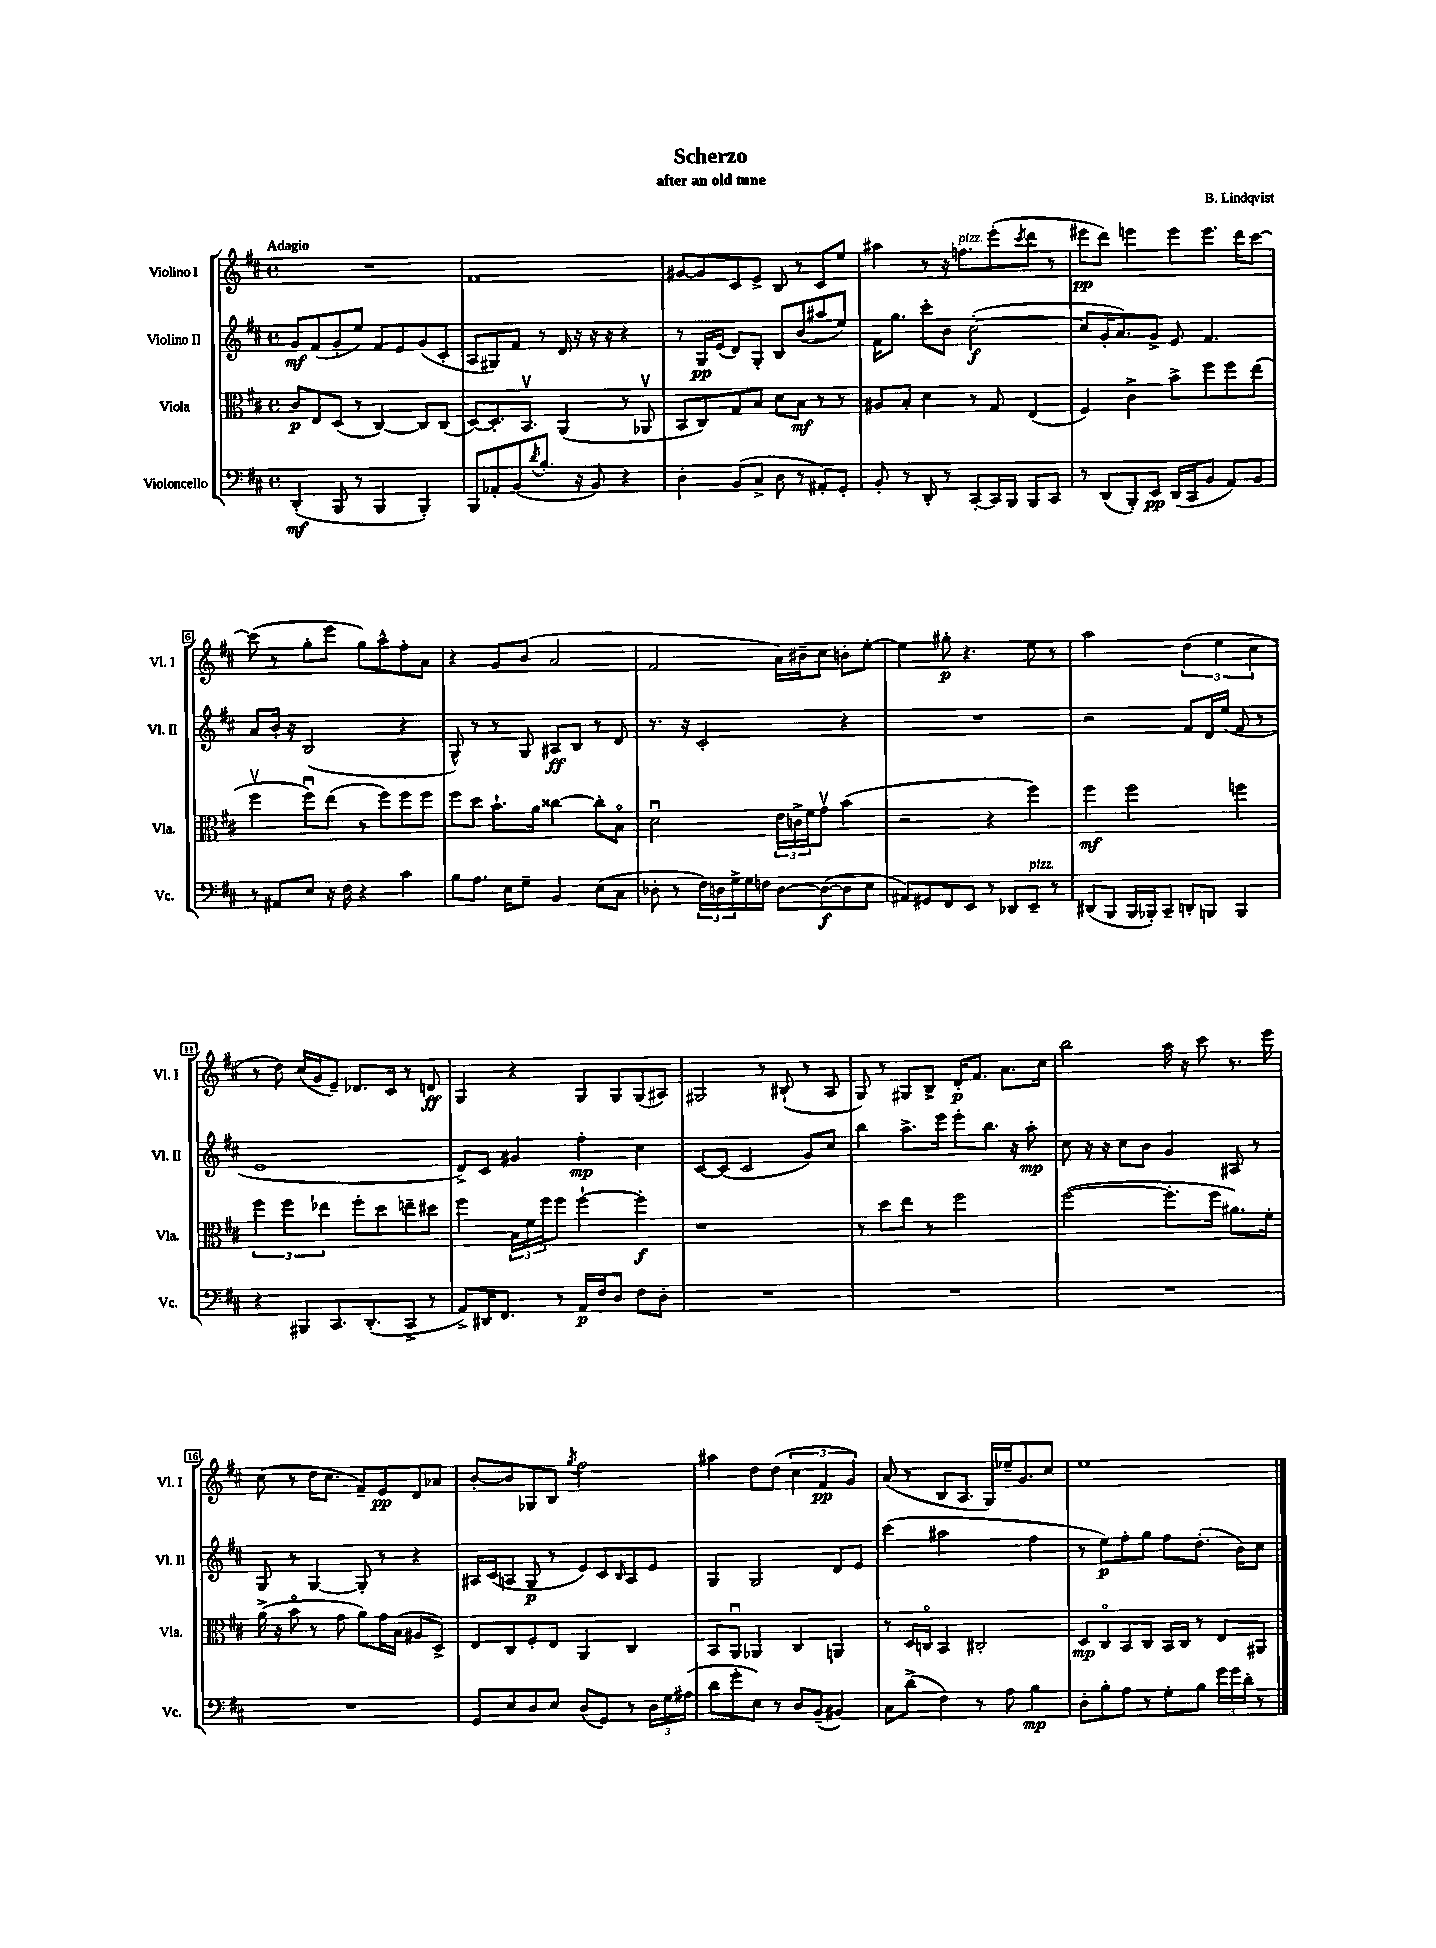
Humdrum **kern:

**kern	**dynam	**kern	**dynam	**kern	**dynam	**kern	**dynam
*part4	*part4	*part3	*part3	*part2	*part2	*part1	*part1
*staff4	*staff4	*staff3	*staff3	*staff2	*staff2	*staff1	*staff1
*I"Violoncello	*	*I"Viola	*	*I"Violino II	*	*I"Violino I	*
*I'Vc.	*	*I'Vla.	*	*I'Vl. II	*	*I'Vl. I	*
*clefF4	*	*clefC3	*	*clefG2	*	*clefG2	*
*k[f#c#]	*	*k[f#c#]	*	*k[f#c#]	*	*k[f#c#]	*
*M4/4	*	*M4/4	*	*M4/4	*	*M4/4	*
*met(c)	*	*met(c)	*	*met(c)	*	*met(c)	*
=1	=1	=1	=1	=1	=1	=1	=1
!	!	!	!	!	!	!LO:TX:a:B:t=Adagio	!
(4DD'/	mf	8c#/L	p	8g/L	mf	1r	.
.	.	8E/	.	(8f#/	.	.	.
8BBB/	.	(8D/J	.	8g'/	.	.	.
8r	.	8r	.	8ee/J)	.	.	.
4BBB/	.	[4C#/)	.	8f#/L	.	.	.
.	.	.	.	8e/	.	.	.
4BBB'/)	.	8C#/L]	.	(8g/	.	.	.
.	.	(8C#/J	.	8c#'/J	.	.	.
=2	=2	=2	=2	=2	=2	=2	=2
8BBB/L	.	[8D/L)	.	8A/L	.	1f#	.
8AA-X'/	.	8.D'/]	.	8G#X/)	.	.	.
(8BB/	.	.	.	8f#/J	.	.	.
.	.	8.BBv/J	.	.	.	.	.
8qd/	.	.	.	.	.	.	.
8.B'/J	.	.	.	8r	.	.	.
.	.	(4AA/	.	16d/	.	.	.
16r	.	.	.	16r	.	.	.
8BB/)	.	.	.	16r	.	.	.
.	.	.	.	16r	.	.	.
4r	.	8r	.	4r	.	.	.
.	.	8AA-Xv/	.	.	.	.	.
=3	=3	=3	=3	=3	=3	=3	=3
4D'\	.	8BB/L	.	8r	.	[8g#X/L	.
.	.	8C#/)	.	16G/LL	pp	8g#/]	.
.	.	.	.	(16e/JJ	.	.	.
(8BB/L	.	8G/	.	8d/L)	.	8c#/	.
8C#^/J	.	8B/J	.	8G'/J	.	8e^/J	.
8D\	.	8d\L	.	8B/L	.	8B/	.
8r	.	8B\J	mf	(8b/	.	8r	.
8AA#X'/L)	.	8r	.	8aa#X/	.	8c#/L	.
8GG'/J	.	8r	.	8ee/J)	.	8ee/J	.
=4	=4	=4	=4	=4	=4	=4	=4
8BB'/	.	8A#X/L	.	16f#\KL	.	4aa#X\	.
.	.	.	.	8.gg\J	.	.	.
8r	.	8B'/J	.	.	.	.	.
8DD'/	.	4d\	.	8ccc#'\L	.	8r	.
8r	.	.	.	8b\J	.	16r	.
!	!	!	!	!	!	!LO:TX:a:i:t=pizz.	!
.	.	.	.	.	.	8.ffn\L	.
[8CC#'/L	.	8r	.	([2cc#'\	f	.	.
16CC#/L]	.	8G/	.	.	.	(8eee'\	.
16BBB/JJ	.	.	.	.	.	.	.
.	.	.	.	.	.	8qccc#/	.
8BBB/L	.	(4E/	.	.	.	8ddd\J	.
8CC#/J	.	.	.	.	.	8r	.
=5	=5	=5	=5	=5	=5	=5	=5
8r	.	4F#/)	.	8cc#/L]	.	8eee#X\L	pp
(8DD/L	.	.	.	16g'/K	.	8ddd\J)	.
.	.	.	.	8.a/)	.	.	.
8BBB'/)	.	4c#^\	.	.	.	4eeen\	.
8EE/J	pp	.	.	8g^/J	.	.	.
(16DD/LL	.	8b^\L	.	8e/	.	8eee\L	.
16CC#/J	.	.	.	.	.	.	.
8BB/J	.	8ff#\	.	4.f#/	.	8.eee\J	.
8AA/L)	.	8ff#\	.	.	.	.	.
.	.	.	.	.	.	16ddd\KL	.
8BB/J	.	(8ee\J	.	.	.	[8ccc#\J	.
!!LO:LB:g=z
=6	=6	=6	=6	=6	=6	=6	=6
8r	.	4ff#v\	.	8a/L	.	(8ccc#\]	.
8AA#X/L	.	.	.	16b'/Jk	.	8r	.
.	.	.	.	16r	.	.	.
8E/J	.	8ff#u\L)	.	(2B/	.	8gg'\L	.
16r	.	(8ee\J	.	.	.	8eee\J	.
16F#\	.	.	.	.	.	.	.
4r	.	8r	.	.	.	8gg\L)	.
.	.	8ff#\L)	.	.	.	8aa^^\	.
4c#\	.	8ff#\	.	4r	.	8ff#'\	.
.	.	8ff#\J	.	.	.	8a\J	.
=7	=7	=7	=7	=7	=7	=7	=7
8B\L	.	8ff#\L	.	8G^^/)	.	4r	.
8.A\J	.	8dd\J	.	8r	.	.	.
.	.	8.b`\L	.	8r	.	8g/L	.
16E\KL	.	.	.	.	.	.	.
8G~\J	.	.	.	8G/	.	(8b/J	.
.	.	16a\Jk	.	.	.	.	.
4BB/	.	[4cc##X\	.	8A#X/L	ff	2a/	.
.	.	.	.	8B/J	.	.	.
(8E\L	.	8cc##'\L]	.	8r	.	.	.
8C#\J	.	8B\J	.	8d/	.	.	.
=8	=8	=8	=8	=8	=8	=8	=8
8D-X'\	.	2du\	.	8.r	.	2f#/	.
8r	.	.	.	.	.	.	.
.	.	.	.	16r	.	.	.
24F#\LL)	.	.	.	2c#'/	.	.	.
24Dn\	.	.	.	.	.	.	.
24G^\	.	.	.	.	.	.	.
16G\	.	.	.	.	.	.	.
16Fn\JJ	.	.	.	.	.	.	.
[8D\L	.	24e\LL	.	.	.	16a\LL)	.
.	.	24cn^\	.	.	.	.	.
.	.	.	.	.	.	16b#X~\J	.
.	.	24f#\J	.	.	.	.	.
(8D\_	f	8gv\J	.	.	.	8cc#\J	.
8D\]	.	(4b\	.	4r	.	8bn'\L	.
8E\J	.	.	.	.	.	[8ee'\J	.
=9	=9	=9	=9	=9	=9	=9	=9
8AA#X/L)	.	2r	.	1r	.	4ee\]	.
8GG#X/	.	.	.	.	.	.	.
8FF#/	.	.	.	.	.	8gg#X'\	p
8EE/J	.	.	.	.	.	4.r	.
8r	.	4r	.	.	.	.	.
8DD-X/L	.	.	.	.	.	.	.
!LO:TX:a:i:t=pizz.	!	!	!	!	!	!	!
8EE~/J	.	4ff#\)	.	.	.	8ee\	.
8r	.	.	.	.	.	8r	.
=10	=10	=10	=10	=10	=10	=10	=10
(8DD#X/L	.	4ff#\	mf	2r	.	2aa\	.
8BBB/J	.	.	.	.	.	.	.
16BBB/LL	.	2ff#\	.	.	.	.	.
16BBB-X'/J)	.	.	.	.	.	.	.
8CC#~/J	.	.	.	.	.	.	.
8DDn'/L	.	.	.	8f#/L	.	(6dd\	.
8BBBn/J	.	.	.	16d/L	.	.	.
.	.	.	.	.	.	6ee\	.
.	.	.	.	(16ee/JJ	.	.	.
4BBB/	.	4ffn\	.	8f#/	.	.	.
.	.	.	.	.	.	6cc#\	.
.	.	.	.	8r	.	.	.
!!LO:LB:g=z
=11	=11	=11	=11	=11	=11	=11	=11
4r	.	6ff#\	.	1e	.	8r	.
.	.	.	.	.	.	8dd\)	.
.	.	6ff#\	.	.	.	.	.
8BBB#X/L	.	.	.	.	.	(16cc#/LL	.
.	.	.	.	.	.	16g/J	.
.	.	6ee-X\	.	.	.	.	.
8.CC#/	.	.	.	.	.	8e~/J)	.
.	.	8ff#'\L	.	.	.	8.d-X/L	.
(8.DD'/	.	.	.	.	.	.	.
.	.	8dd\	.	.	.	.	.
.	.	.	.	.	.	16c#/Jk	.
8CC#^/J	.	8een~\	.	.	.	8r	.
8r	.	8dd#X\J	.	.	.	8dn/	ff
=12	=12	=12	=12	=12	=12	=12	=12
8AA^/L)	.	4ff#\	.	8d^/L)	.	4G/	.
16DD#X/K	.	.	.	8c#/J	.	.	.
8.FF#/J	.	.	.	.	.	.	.
.	.	24B\LL	.	4g#X/	.	4r	.
.	.	24f#\	.	.	.	.	.
.	.	24ff#\J	.	.	.	.	.
8r	.	8ff#\J	.	.	.	.	.
16AA/LL	p	[4ff#`\	.	4ff#'\	mp	8G/L	.
16F#/J	.	.	.	.	.	.	.
8D/J	.	.	.	.	.	8G/	.
8F#\L	.	4ff#'\]	f	4cc#\	.	(8G/	.
8D'\J	.	.	.	.	.	8A#X/J)	.
=13	=13	=13	=13	=13	=13	=13	=13
1r	.	1r	.	[8c#/L	.	2G#X/	.
.	.	.	.	(8c#/J]	.	.	.
.	.	.	.	2c#/	.	.	.
.	.	.	.	.	.	8r	.
.	.	.	.	.	.	(8B#X`/	.
.	.	.	.	8g/L)	.	8r	.
.	.	.	.	8cc#/J	.	8A/	.
=14	=14	=14	=14	=14	=14	=14	=14
1r	.	8r	.	4bb\	.	8G/)	.
.	.	8dd\L	.	.	.	8r	.
.	.	8ee\J	.	8.aa^\L	.	8G#X/L	.
.	.	8r	.	.	.	8B^/J	.
.	.	.	.	16eee\Jk	.	.	.
.	.	2ff#\	.	8eee'\L	.	16d'/KL	p
.	.	.	.	.	.	8.f#/J	.
.	.	.	.	8.bb\J	.	.	.
.	.	.	.	.	.	8.a\L	.
.	.	.	.	16r	.	.	.
.	.	.	.	8aa'\	mp	.	.
.	.	.	.	.	.	16cc#\Jk	.
=15	=15	=15	=15	=15	=15	=15	=15
1r	.	([2ff#\	.	8cc#\	.	2bb\	.
.	.	.	.	16r	.	.	.
.	.	.	.	16r	.	.	.
.	.	.	.	8cc#\L	.	.	.
.	.	.	.	8b\J	.	.	.
.	.	8.ff#'\L]	.	4g/	.	16aa\	.
.	.	.	.	.	.	16r	.
.	.	.	.	.	.	8ccc#\	.
.	.	16ff#\Jk	.	.	.	.	.
.	.	8.a#X\L)	.	8A#X/	.	8.r	.
.	.	.	.	8r	.	.	.
.	.	16f#'\Jk	.	.	.	16eee\	.
!!LO:LB:g=z
=16	=16	=16	=16	=16	=16	=16	=16
1r	.	(16a^\	.	8G/	.	(8cc#\	.
.	.	16r	.	.	.	.	.
.	.	8b\	.	8r	.	8r	.
.	.	8r	.	[4G/	.	16dd\KL	.
.	.	.	.	.	.	8.cc#\J	.
.	.	8g\	.	.	.	.	.
.	.	8a\L)	.	8G'/]	.	8f#~/L)	.
.	.	16g\L	.	8r	.	8e/	pp
.	.	(16B\JJ	.	.	.	.	.
.	.	8A#X/L	.	4r	.	8d/	.
.	.	8D^/J)	.	.	.	8a-X/J	.
=17	=17	=17	=17	=17	=17	=17	=17
8GG/L	.	8E/L	.	16A#X/LL	.	[8b'/L	.
.	.	.	.	(16c#/J	.	.	.
8E/	.	8C#/	.	8An/J	.	8b/]	.
8D/	.	8F#'/	.	8G/	p	8G-X/	.
8E/J	.	8E/J	.	8r	.	8B/J	.
.	.	.	.	.	.	8qgg/	.
(8D/L	.	4AA/	.	8e/L)	.	2ff#\	.
8GG/J)	.	.	.	8c#/	.	.	.
.	.	.	.	16qqB/	.	.	.
8r	.	4C#/	.	8A/	.	.	.
24D\LL	.	.	.	8e/J	.	.	.
24G\	.	.	.	.	.	.	.
(24A#X\JJ	.	.	.	.	.	.	.
=18	=18	=18	=18	=18	=18	=18	=18
8d\L	.	8BB/L	.	4G/	.	4aa#X\	.
8g'\	.	8AAu/J	.	.	.	.	.
8E\J)	.	4AA-X/	.	2G/	.	8dd\L	.
8r	.	.	.	.	.	(8dd\J	.
8D/L	.	4C#/	.	.	.	6cc#\	.
(8BB~/J	.	.	.	.	.	.	.
.	.	.	.	.	.	6f#/	pp
4BB#X/)	.	4AAn/	.	8d/L	.	.	.
.	.	.	.	.	.	6g/)	.
.	.	.	.	8e/J	.	.	.
=19	=19	=19	=19	=19	=19	=19	=19
8C#\L	.	8r	.	(4ccc#\	.	(8a/	.
(8d^\J	.	16D/LL	.	.	.	8r	.
.	.	16Cn/JJ	.	.	.	.	.
4F#\)	.	4BB/	.	2aa#X\	.	8B/L	.
.	.	.	.	.	.	8.A/J	.
8r	.	2C#X'/	.	.	.	.	.
.	.	.	.	.	.	16G/LL)	.
8A\	.	.	.	.	.	16ee-X~/J	.
.	.	.	.	.	.	8.g/	.
4B\	mp	.	.	4ff#\	.	.	.
.	.	.	.	.	.	8cc#/J	.
=20	=20	=20	=20	=20	=20	=20	=20
8D'\L	.	8D/L	mp	8r	.	1ee	.
8B'\	.	8C#/	.	8ee\L)	p	.	.
8A\J	.	8BB/	.	8ff#'\	.	.	.
8r	.	8C#/J	.	8gg\J	.	.	.
8G'\L	.	16BB/LL	.	8ff#\L	.	.	.
.	.	16C#/JJ	.	.	.	.	.
8B\J	.	8r	.	(8.dd'\J	.	.	.
24g\LL	.	8E/L	.	.	.	.	.
24g\	.	.	.	.	.	.	.
.	.	.	.	16b\KL)	.	.	.
24d'\JJ	.	.	.	.	.	.	.
8r	.	8AA#X/J	.	8cc#\J	.	.	.
==	==	==	==	==	==	==	==
*-	*-	*-	*-	*-	*-	*-	*-
